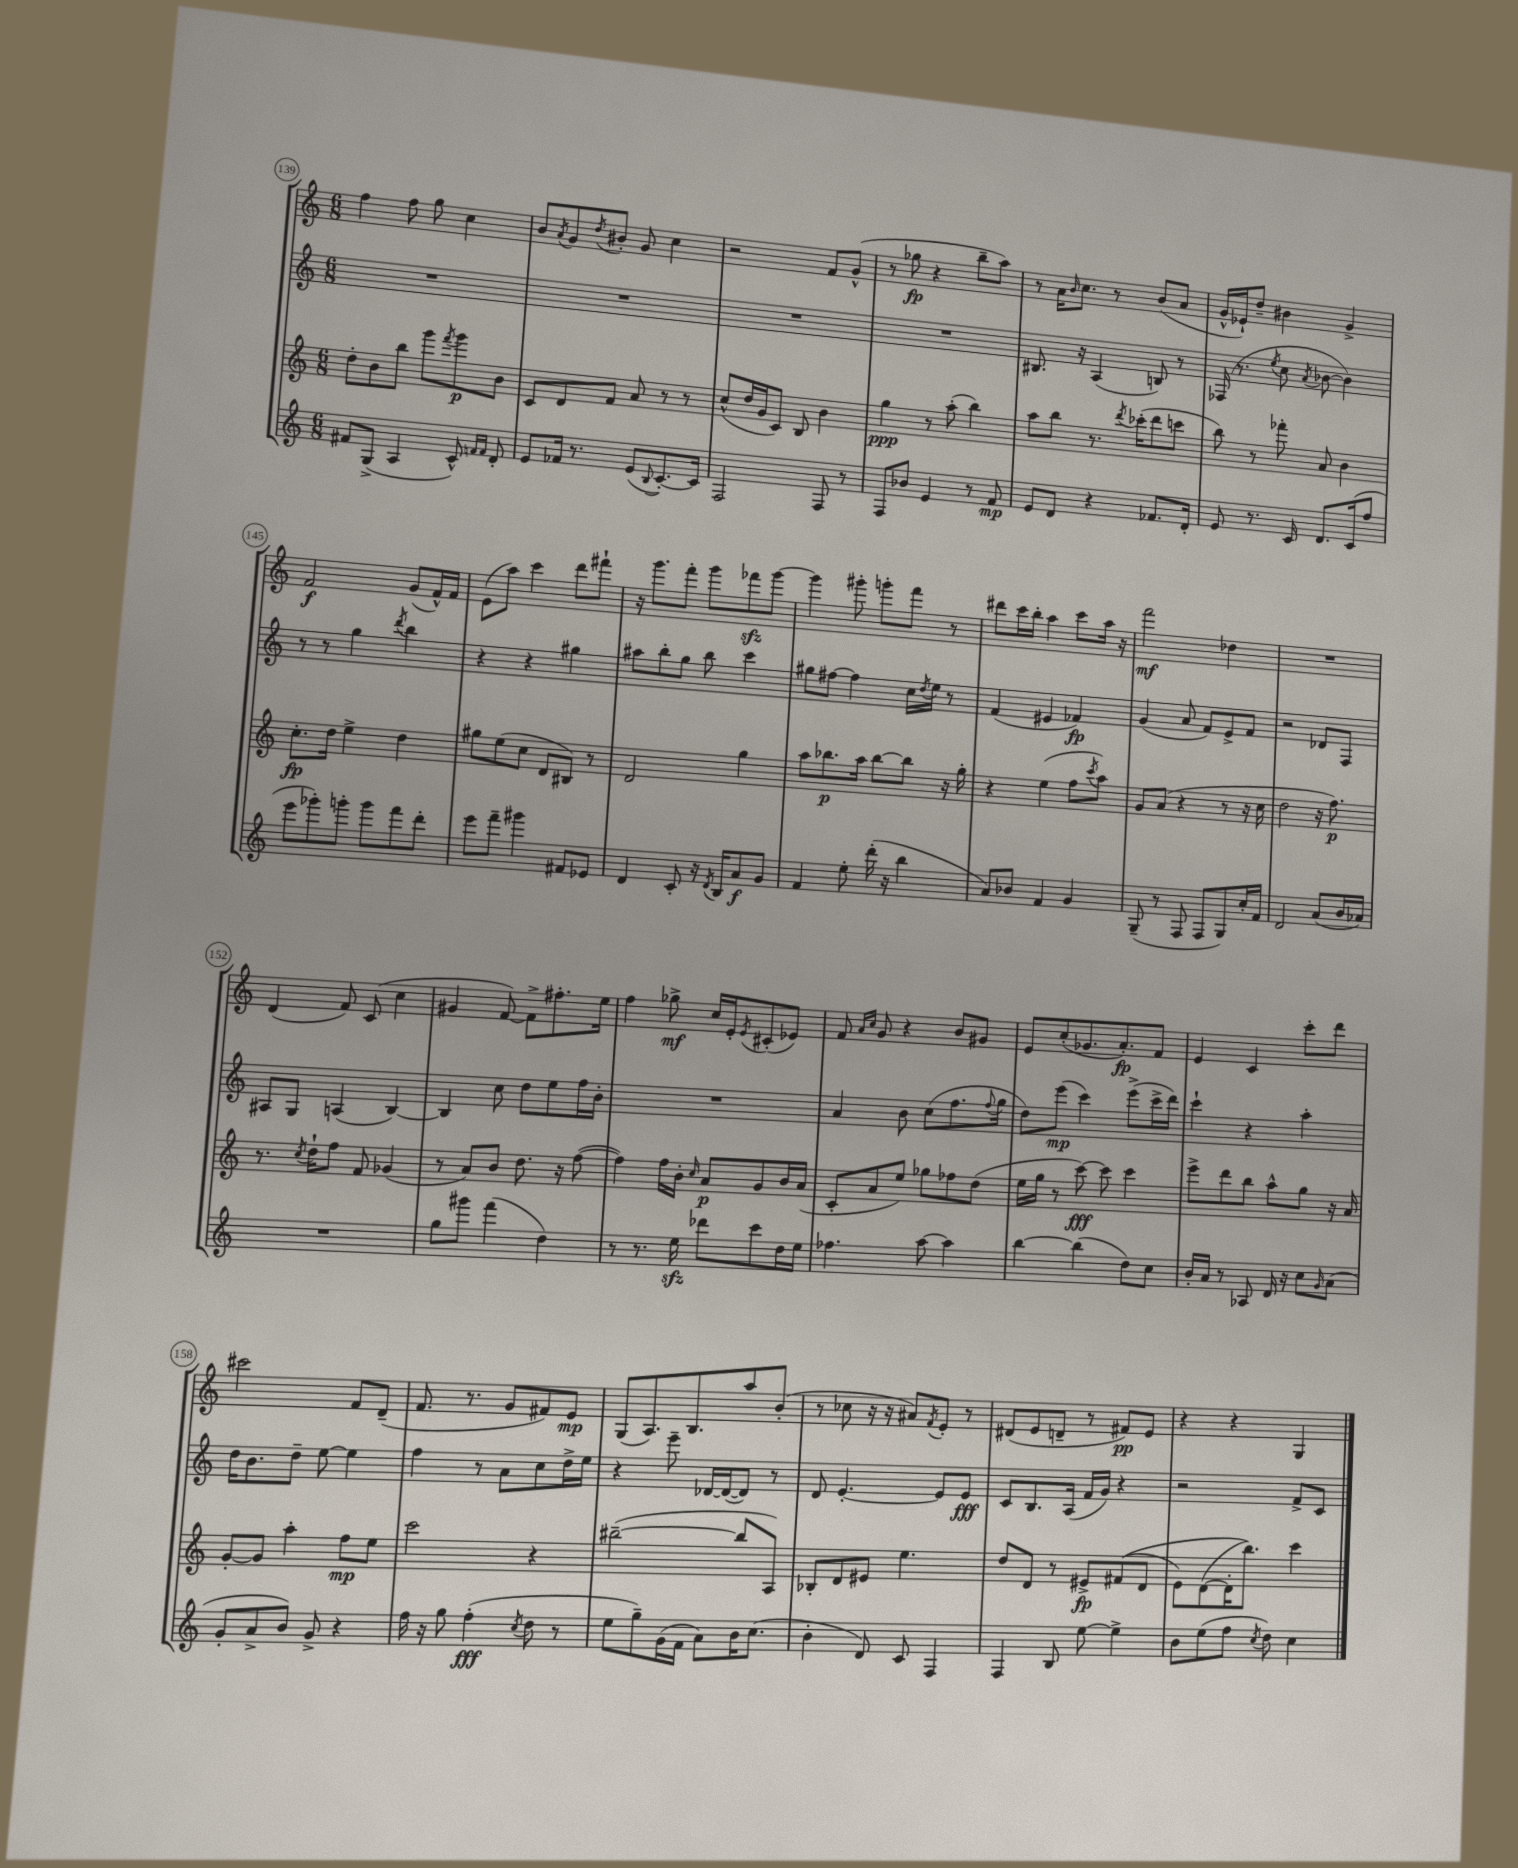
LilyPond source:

<<
\new StaffGroup <<
\new Staff = "s0" {
    \clef treble \key c \major \numericTimeSignature \time 6/8
    f''4 f''8 g''8 c''4 |
    b'8 \acciaccatura { a'8 } g'8 \acciaccatura { d''8 } bis'8-. g'8 c''4 |
    r2 f'8 g'8-^( |
    r8 ges''8\fp r4 b''8-- a''8) |
    r8 a'16 \grace { b'16 } c''8. r8 b'8( a'8 |
    g'16-^ ees'16-!) d''8-- bis'4 g'4-> |
    f'2\f g'8( f'16-^) f'16 |
    e'8( a''8) c'''4 d'''8 fis'''8-! |
    r16 g'''8. f'''8-. g'''8 fes'''8\sfz g'''8~ |
    g'''4 gis'''8-. g'''8-. f'''8 r8 |
    dis'''8 c'''16 b''16-. a''4 c'''8 a''16 r16 |
    f'''2\mf des''4 |
    R2. |
    d'4( f'8) c'8( c''4 |
    gis'4 f'8~) f'8-> fis''8.-. e''16 |
    f''4 ges''8->\mf c''16 e'16-. \acciaccatura { e'8 } cis'8-.( ees'8) |
    f'8 \grace { a'16 c''16 } g'8 r4 b'8 gis'8 |
    e'8 c''8-.( ges'8. a'8.-.\fp) f'8 |
    e'4 c'4 c'''8-. d'''8 |
    cis'''2 f'8 d'8--( |
    f'8. r8. g'8 fis'8) e'8\mp |
    g8( a8.) b8. a''8 b'8-.( |
    r8 ces''8 r16 r16 ais'8) \acciaccatura { f'8 } e'8-. r8 |
    dis'8( e'8 d'8-- r8 fis'8\pp) e'8 |
    r4 r4 g4 \bar "|." |
}
\new Staff = "s1" {
    \clef treble \key c \major \numericTimeSignature \time 6/8
    R2. |
    R2. |
    R2. |
    R2. |
    bis8. r16 a4( b8) r8 |
    fes16( r8. \acciaccatura { e''8 } c''8 \acciaccatura { a'8 } bes'8~ bes'4) |
    r8 r8 g''4 \acciaccatura { d'''8 } b''4 |
    r4 r4 gis''4 |
    ais''8 b''8-. g''8 b''8 c'''4 |
    gis''8 fis''8~ fis''4 c''16 \acciaccatura { d''8 } e''16 r8 |
    f'4( eis'4 fes'4\fp) |
    g'4( a'8 f'8) e'8-> f'8 |
    r2 des'8 f8 |
    ais8 g8 a4( b4~) |
    b4 c''8 d''8 e''8 f''16 b'16-. |
    R2. |
    a'4 b'8 c''8( f''8. \appoggiatura { f''8 } g''16 |
    d''8) e'''8\mp( c'''4) e'''8->( c'''16-> d'''16) |
    c'''4-! r4 a''4-. |
    d''16 b'8. d''8-- e''8~ e''4 |
    f''4 r8 a'8 c''8 d''16-> e''16 |
    r4 e'''8-- des'16~ des'16~( des'8) r8 |
    d'8 e'4.~-. e'8 e'8\fff |
    c'8 b8. a16( f'16 g'16) r4 |
    r2 f'8-> c'8 \bar "|." |
}
\new Staff = "s2" {
    \clef treble \key c \major \numericTimeSignature \time 6/8
    d''8-. b'8 b''8 g'''8 \acciaccatura { f'''8 } g'''8\p b'8 |
    c'8 d'8 f'8 a'8 r8 r8 |
    c''8-^( d''16 g'16 c'8) b8 b'4 |
    g''4\ppp r8 a''8-.( b''4) |
    a''8 b''8 r8. \acciaccatura { d'''8 } ces'''16-.( d'''8 c'''8 |
    b''8) r8 fes'''8-. a'8 b'4 |
    c''8.-.\fp d''16 e''4-> d''4 |
    gis''8 e''8( c''8 d'8 bis8) r8 |
    d'2 g''4 |
    a''8 bes''8.\p a''16 bes''8~ bes''8 r16 g''16-. |
    r4 e''4( f''8 \acciaccatura { c'''8 } a''8) |
    g'8 a'8( r4 r8 r16 c''16 |
    d''2 r16 f''8.\p) |
    r8. \acciaccatura { c''8 } d''16-! f''8 f'8 ges'4( |
    r8 a'8) b'8 d''8. r16 f''8~( |
    f''4) f''16 b'16-. \grace { c''16 } a'8\p g'8 b'16 a'16( |
    c'8-. a'8 e''8) ges''8 fes''8 d''8( |
    e''16 g''16 r8 c'''8~\fff) c'''8 c'''4 |
    e'''8-> d'''8 b''8 a''8-^ g''8 r16 a'16 |
    g'8~-. g'8 a''4-. f''8\mp e''8 |
    c'''2 r4 |
    bis''2~--( bis''8 a8) |
    bes8-. d'8 eis'8 e''4. |
    d''8 d'8 r8 eis'8->\fp fis'8(\( d'8 |
    e'8) d'8~( d'16-. b''8.)\) c'''4 \bar "|." |
}
\new Staff = "s3" {
    \clef treble \key c \major \numericTimeSignature \time 6/8
    fis'8 g8->( a4 c'8-^) \grace { f'16 f'16 } d'8-. |
    e'8 fes'16 r8. e'8( \appoggiatura { b8 } c'8.~-.) c'16 |
    f2 f8 r8 |
    f8 bes'8 e'4 r8 f'8\mp |
    e'8 d'8 r4 fes'8. d'16-. |
    e'8 r8. c'16 d'8. c'16( f''8 |
    e'''8 ges'''8-.) g'''8-. g'''8 f'''8 d'''8-. |
    e'''8 f'''8-- gis'''4 fis'8 ees'8 |
    d'4 c'8-. r16 \acciaccatura { d'8 } b16 a'8\f g'8 |
    f'4 e''8-. d'''16-.( r16 b''4 |
    a'8) bes'8 f'4 g'4 |
    g8--( r8 f8 f8 g8) c''16-. f'16 |
    d'2 a'8( b'16 aes'16) |
    R2. |
    g''8 gis'''8 f'''4( d''4) |
    r8 r8. e''16\sfz des'''8 c'''8 d''16 e''16 |
    fes''4. a''8~ a''4 |
    b''4~ b''4( d''8) c''8 |
    b'16-. a'16 r8 aes8 d'16 r16 c''8 \grace { g'16 } a'8( |
    g'8-. a'8-> b'8) g'8-> r4 |
    f''16 r16 g''8 f''4-.\fff( \acciaccatura { c''8 } d''8 r8 |
    e''8 g''8--) g'16( f'16 a'8) b'16 c''8.( |
    b'4-. d'8) c'8 f4 |
    f4 b8 e''8~ e''4-> |
    b'8 e''8( f''8 \acciaccatura { c''8 } d''8) c''4 \bar "|." |
}
>>
>>
\layout { \context { \Score currentBarNumber = #139 \override BarNumber.stencil = #(make-stencil-circler 0.1 0.3 ly:text-interface::print) } }
